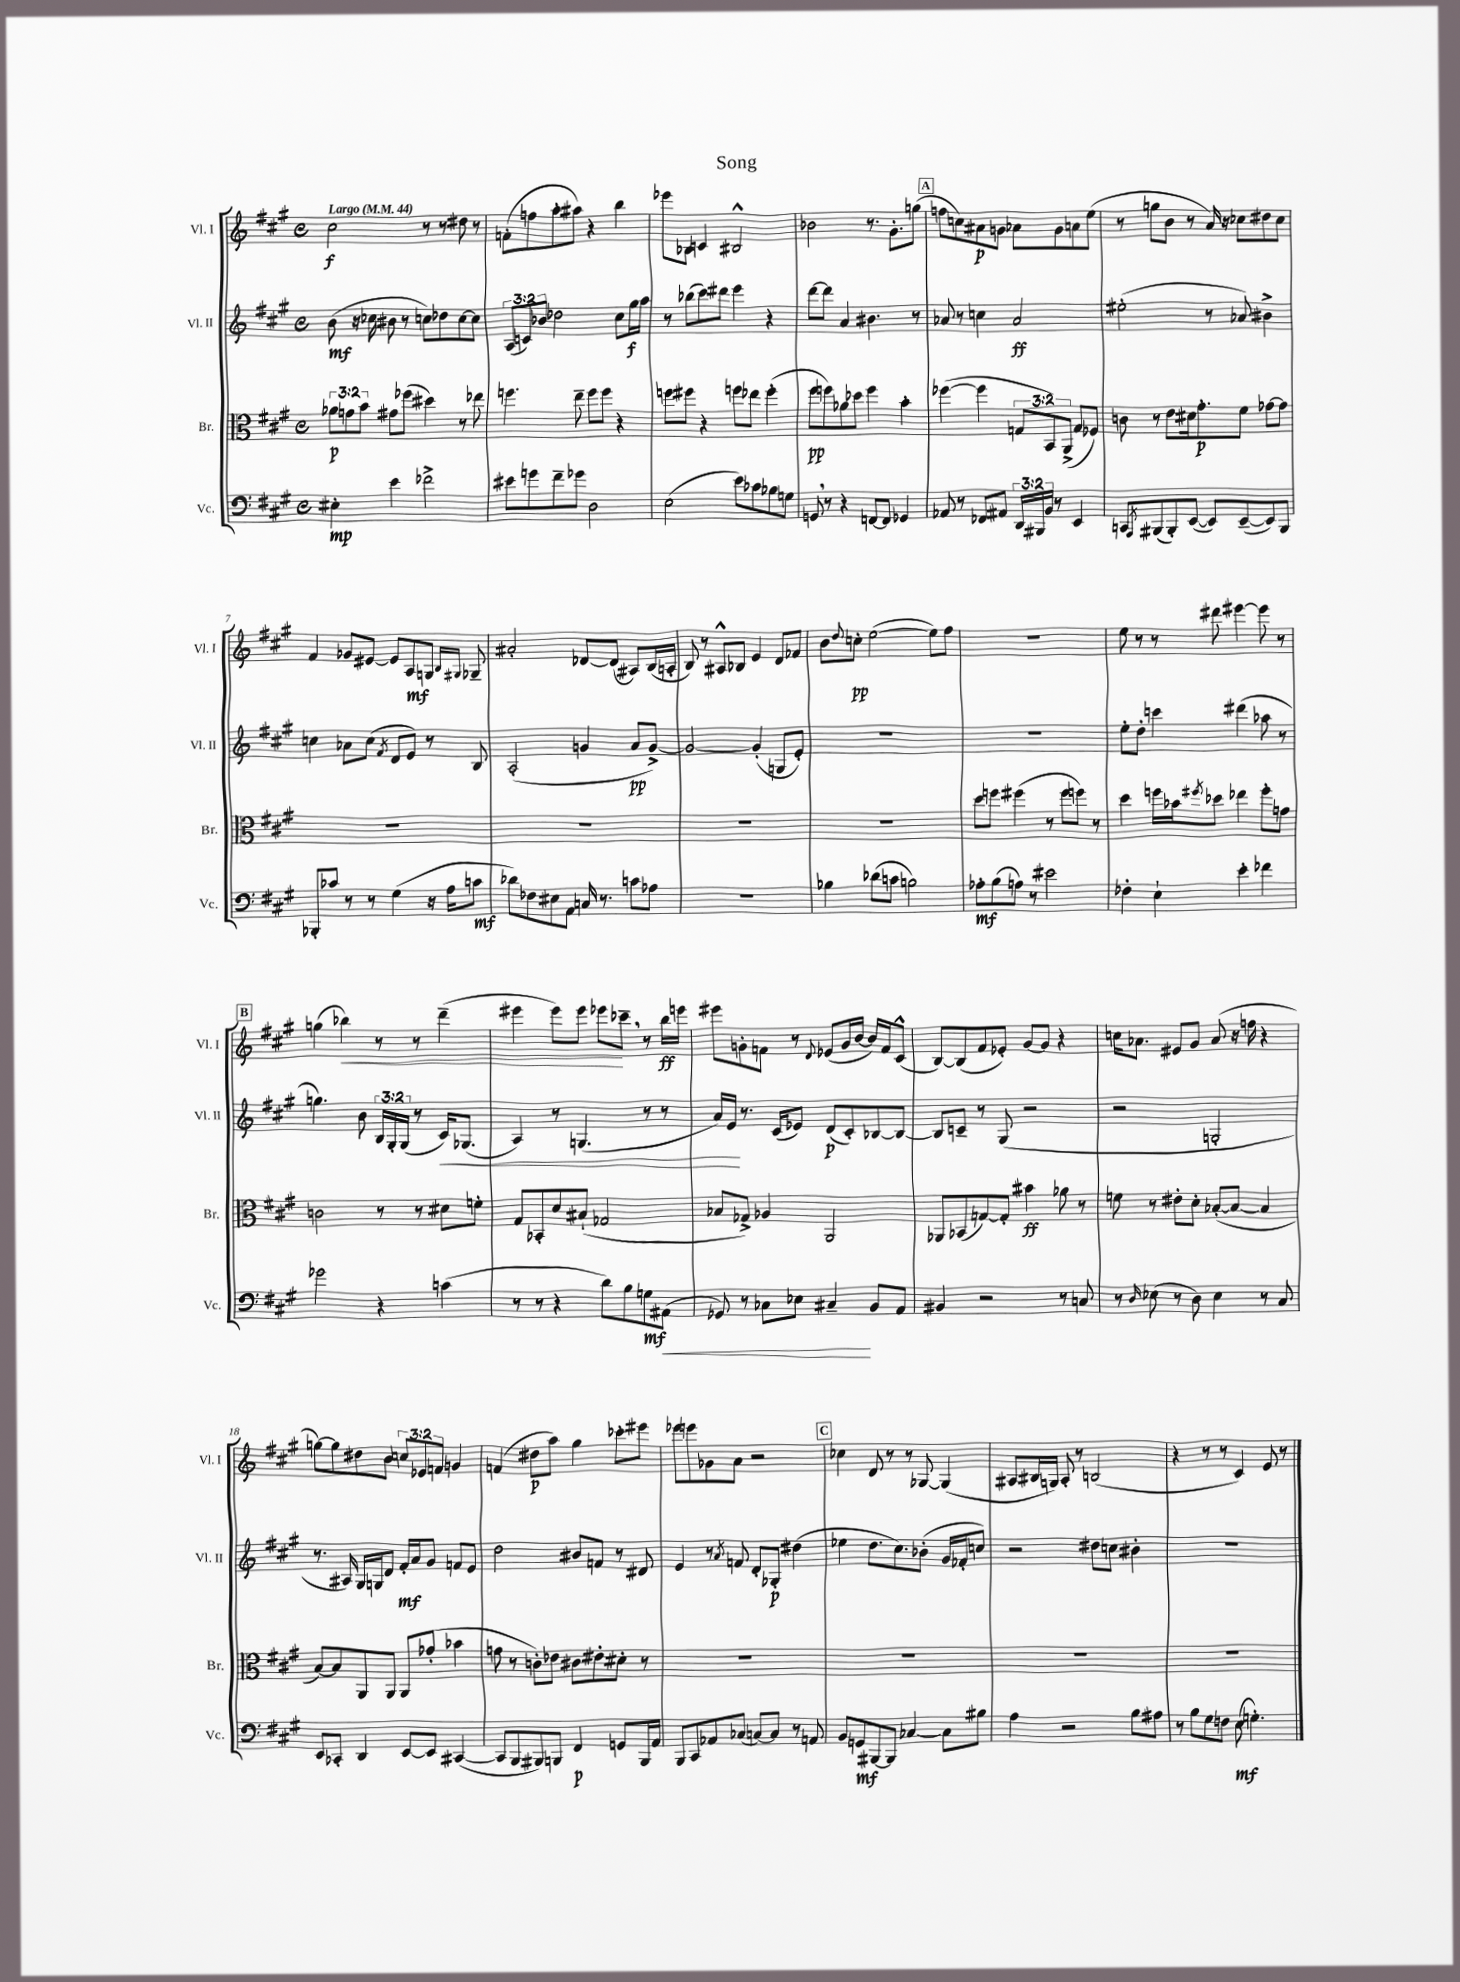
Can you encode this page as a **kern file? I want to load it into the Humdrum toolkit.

**kern	**dynam	**kern	**dynam	**kern	**dynam	**kern	**dynam
*part4	*part4	*part3	*part3	*part2	*part2	*part1	*part1
*staff4	*staff4	*staff3	*staff3	*staff2	*staff2	*staff1	*staff1
*I"Vc.	*	*I"Br.	*	*I"Vl. II	*	*I"Vl. I	*
*I'Vc.	*	*I'Br.	*	*I'Vl. II	*	*I'Vl. I	*
*clefF4	*	*clefC3	*	*clefG2	*	*clefG2	*
*k[f#c#g#]	*	*k[f#c#g#]	*	*k[f#c#g#]	*	*k[f#c#g#]	*
*M4/4	*	*M4/4	*	*M4/4	*	*M4/4	*
*met(c)	*	*met(c)	*	*met(c)	*	*met(c)	*
*MM44	*	*MM44	*	*MM44	*	*MM44	*
=1	=1	=1	=1	=1	=1	=1	=1
!	!	!	!	!	!	!LO:TX:a:B:t=Largo	!
4E#X'\	mp	12a-X\L	p	(8b\	mf	2cc#\	f
.	.	12gn\	.	.	.	.	.
.	.	.	.	16r	.	.	.
.	.	12b\J	.	.	.	.	.
.	.	.	.	16cc-X\	.	.	.
4e\	.	8g#X\L	.	8b#X\	.	.	.
.	.	(8ff-X\J	.	8r	.	.	.
2f-X^\	.	4dd#X\)	.	8ccn\L)	.	8r	.
.	.	.	.	8dd-X\	.	8r	.
.	.	8r	.	[8cc\	.	8dd#X\	.
.	.	8ee-X\	.	8cc\J]	.	8r	.
=2	=2	=2	=2	=2	=2	=2	=2
8e#X\L	.	4.ffn\	.	(12A/L	.	(8fn'\L	.
.	.	.	.	12cn/)	.	.	.
8gn\	.	.	.	.	.	8ffn\	.
.	.	.	.	12b-X/J	.	.	.
8f#~\	.	.	.	2dd-X\	.	8aa'\	.
8g-X\J	.	8ee~\	.	.	.	8aa#X\J)	.
2D\	.	8ff\L	.	.	.	4r	.
.	.	8ff\J	.	.	.	.	.
.	.	4r	.	8cc#\L	.	4bb\	.
.	.	.	.	16gg#\L	f	.	.
.	.	.	.	16aa\JJ	.	.	.
=3	=3	=3	=3	=3	=3	=3	=3
(2E\	.	8ffn\L	.	8r	.	8eee-X\L	.
.	.	8ff#X\J	.	(8bb-X\L	.	8B-X\J	.
.	.	4r	.	8ccc#\)	.	4cn/	.
.	.	.	.	8ddd#X\J	.	.	.
8e\L)	.	8ffn\L	.	4eee\	.	2B#X^^/	.
8c-X\	.	8ee-X\J	.	.	.	.	.
8B-X\	.	(4ff'\	.	4r	.	.	.
8Gn\J	.	.	.	.	.	.	.
=4	=4	=4	=4	=4	=4	=4	=4
8GGn,/	.	8ff#\L	pp	[8ddd\L	.	2b-X\	.
8r	.	8ffn\)	.	8ddd\J]	.	.	.
4r	.	8a-X\	.	4a/	.	.	.
.	.	8dd-X\J	.	.	.	.	.
[8FFn/L	.	4ff\	.	4.b#X\	.	8.r	.
8FF/J]	.	.	.	.	.	.	.
.	.	.	.	.	.	8.g#'\L	.
4GG-X/	.	4b'\	.	.	.	.	.
.	.	.	.	8r	.	(8ggn\J	.
!!LO:REH:place=s1:t=A
=5	=5	=5	=5	=5	=5	=5	=5
8AA-X/	.	([4ff-X\	.	8a-X/	.	8ffn\L	.
8r	.	.	.	8r	.	8ccn\)	.
8FF-X/L	.	4ff-\]	.	4ccn\	.	8a#X\	p
8AA#X/J	.	.	.	.	.	8gn\J	.
24DD/LL	.	12Gn/L	.	2a-/	ff	8a-X\L	.
24BBB#X/	.	.	.	.	.	.	.
24BB/JJ	.	12BB/)	.	.	.	.	.
8r	.	.	.	.	.	8g\	.
.	.	(12AA^/J	.	.	.	.	.
4EE/	.	8G/L	.	.	.	8an\	.
.	.	8F-X/J)	.	.	.	(8ee\J	.
=6	=6	=6	=6	=6	=6	=6	=6
8CCn/L	.	8cn\	.	(2ee#X'\	.	8r	.
8qAAA/	.	.	.	.	.	.	.
(8BBB#X/	.	8r	.	.	.	8ggn\L	.
8BBB#'/)	.	8e\L	.	.	.	8b\J	.
([8EE/J	.	16d#X\k	.	.	.	8r	.
.	.	8.g#'\	p	.	.	.	.
8EE/L])	.	.	.	8r	.	16a/)	.
.	.	.	.	.	.	16r	.
([8EE~/	.	8f#\J	.	8a-X/)	.	8cc-X\L	.
8EE/])	.	[8g-X\L	.	4b#X^\	.	8dd#X\	.
8BBB#/J	.	8g-\J]	.	.	.	8cc-\J	.
!!LO:LB:g=z
=7	=7	=7	=7	=7	=7	=7	=7
8BBB-X'/L	.	1r	.	4ccn\	.	4f#/	.
8c-X/J	.	.	.	.	.	.	.
8r	.	.	.	8a-X\L	.	8g-X/L	.
8r	.	.	.	(8cc\J	.	[8e#X/J	.
.	.	.	.	8qf#/	.	.	.
(4G#\	.	.	.	8d/L	.	8e#/L]	.
.	.	.	.	8e/J)	.	8A/	mf
16r	.	.	.	8r	.	8Gn/J	.
16A\KL	.	.	.	.	.	.	.
.	.	.	.	.	.	16qqB/LL	.
.	.	.	.	.	.	16qqG#X/JJ	.
8cn\J	mf	.	.	8B/	.	8G-X~/	.
=8	=8	=8	=8	=8	=8	=8	=8
8d-X\L)	.	1r	.	(2A'/	.	2a#X'/	.
8F-X\	.	.	.	.	.	.	.
8E#X\	.	.	.	.	.	.	.
8AA\J	.	.	.	.	.	.	.
16Cn/	.	.	.	4gn/	.	[8d-X/L	.
8.r	.	.	.	.	.	.	.
.	.	.	.	.	.	(8d-/J]	.
8cn\L	.	.	.	8a/L	pp	8A#X/L)	.
8A-X\J	.	.	.	[8g^/J)	.	(16B/L	.
.	.	.	.	.	.	16An'/JJ	.
=9	=9	=9	=9	=9	=9	=9	=9
1r	.	1r	.	2g/_	.	8B/)	.
.	.	.	.	.	.	8r	.
.	.	.	.	.	.	8A#X^^/L	.
.	.	.	.	.	.	8B-X/J	.
.	.	.	.	(4g'/]	.	4e/	.
.	.	.	.	8Gn/L	.	8d/L	.
.	.	.	.	8e'/J)	.	8f-X/J	.
=10	=10	=10	=10	=10	=10	=10	=10
4B-X\	.	1r	.	1r	.	8b\L	.
.	.	.	.	.	.	8qqdd/	.
.	.	.	.	.	.	8ccn'\J	pp
(8d-X\L	.	.	.	.	.	([2ee\	.
8cn\J	.	.	.	.	.	.	.
2Bn\)	.	.	.	.	.	.	.
.	.	.	.	.	.	8ee\L])	.
.	.	.	.	.	.	8ff#\J	.
=11	=11	=11	=11	=11	=11	=11	=11
8A-X'\L	mf	8dd\L	.	1r	.	1r	.
(8B\	.	8ffn\J	.	.	.	.	.
8An\J)	.	(4ff#X\	.	.	.	.	.
8r	.	.	.	.	.	.	.
2e#X\	.	8r	.	.	.	.	.
.	.	8ff#\L	.	.	.	.	.
.	.	8ffn\J)	.	.	.	.	.
.	.	8r	.	.	.	.	.
=12	=12	=12	=12	=12	=12	=12	=12
4F-X'\	.	4dd\	.	8ee'\L	.	8ee\	.
.	.	.	.	8dd'\J	.	8r	.
4E`\	.	16ffn\LL	.	4cccn\	.	8r	.
.	.	16b-X\J	.	.	.	.	.
.	.	8qff#X/	.	.	.	.	.
.	.	8dd-X\J	.	.	.	8ddd#X\	.
4e'\	.	4ee-X\	.	(4ddd#X\	.	[4eee#X\	.
4f-X\	.	8ff#'\L	.	8aa-X\	.	8eee#\]	.
.	.	8gn\J	.	8r	.	8r	.
!!LO:LB:g=z
!!LO:REH:place=s1:t=B
=13	=13	=13	=13	=13	=13	=13	=13
2g-X\	.	2cn\	.	4.ggn\)	.	(4ggn\	.
!	!	!	!	!	!	!	!LO:HP:b
.	.	.	.	.	.	4bb-X\)	<
.	.	.	.	8b\	.	.	.
4r	.	8r	.	24B/LL	.	8r	.
.	.	.	.	24G#'/	.	.	.
.	.	.	.	(24G#/JJ	.	.	.
.	.	8r	.	8r	.	8r	.
!	!	!	!	!	!LO:HP:b	!	!
(4cn\	.	8d#X\L	.	16c#/KL)	<	(4ddd~\	.
.	.	.	.	(8.G-X/J	.	.	.
.	.	8fn'\J	.	.	.	.	.
=14	=14	=14	=14	=14	=14	=14	=14
8r	.	8G#/L	.	4A/)	.	4eee#X\	.
8r	.	8BB-X'/	.	.	.	.	.
4r	.	8d/	.	8r	.	8eee#\L)	.
.	.	(8B#X`/J	.	(4.Gn/	.	8eee#\J	.
8d\L)	.	2G-X/	.	.	.	8eee-X\L	.
8B\	.	.	.	.	.	8ccc-X~,\J	[
8Gn\	mf	.	.	8r	.	8r	.
!	!LO:HP:b	!	!	!	!	!	!
(8AA#X\J	<	.	.	8r	.	16bb\LL	ff
.	.	.	.	.	.	16eeen\JJ	.
=15	=15	=15	=15	=15	=15	=15	=15
8GG-X/)	.	8B-X/L	.	16a/LL)	.	8eee#X\L	.
.	.	.	.	16e/JJ	.	.	.
8r	.	8G-X^/J)	.	8.r	[	8gn'\	.
8C-X\L	.	4A-X/	.	.	.	8fn\J	.
.	.	.	.	(16c#/KL	.	.	.
8E-X\J	.	.	.	8e-X/J)	.	8r	.
.	.	.	.	.	.	8qqd/	.
4C#X~/	.	2AA/	.	(8d/L	p	(8e-X/L	.
.	.	.	.	8c#'/)	.	16g/L	.
.	.	.	.	.	.	[16b/JJ	.
8BB/L	[	.	.	[8B-X/	.	16b/LL])	.
.	.	.	.	.	.	16f/J	.
8AA/J	.	.	.	8B-/J_	.	(8c#^^/J	.
=16	=16	=16	=16	=16	=16	=16	=16
4BB#X/	.	8AA-X/L	.	8B-/L]	.	[8B/L)	.
.	.	(8BB-X/	.	8cn~/J	.	(8B/]	.
2r	.	[8Gn/)	.	8r	.	8f#/	.
.	.	8G'/J]	.	(8G#/	.	8e-X'/J)	.
.	.	4b#X\	ff	2r	.	[8g#/L	.
.	.	.	.	.	.	8g#/J]	.
8r	.	8a-X\	.	.	.	4r	.
8Cn/	.	8r	.	.	.	.	.
=17	=17	=17	=17	=17	=17	=17	=17
8r	.	8fn\	.	2r	.	16ccn\KL	.
.	.	.	.	.	.	8.a-X\J	.
16qqD/	.	.	.	.	.	.	.
(8E-X\	.	8r	.	.	.	.	.
8r	.	8e#X'\L	.	.	.	8e#X/L	.
8D\)	.	8d'\J	.	.	.	8g#/J	.
4E-\	.	([8B-X'/L	.	2Gn'/	.	(8a-/	.
.	.	8B-/J_	.	.	.	16r	.
.	.	.	.	.	.	16ffn\	.
8r	.	4B-/]	.	.	.	4r	.
8C#/	.	.	.	.	.	.	.
!!LO:LB:g=z
=18	=18	=18	=18	=18	=18	=18	=18
8EE/L	.	[8B/L)	.	8.r	.	[8ggn\L)	.
8CC-X'/J	.	8B/]	.	.	.	8gg\]	.
.	.	.	.	16A#X/)	.	.	.
4DD/	.	8AA/	.	16G#/LL	.	8dd#X\	.
.	.	.	.	16Gn/J	.	.	.
.	.	8AA/J	.	8d/J	.	8b\J	.
[8EE/L	.	8AA/L	.	16f#'/LL	mf	12ccn/L	.
.	.	.	.	16a/J	.	.	.
.	.	.	.	.	.	12e-X/	.
8EE/J]	.	(8g-X'/J	.	8g#/J	.	.	.
.	.	.	.	.	.	12fn/J	.
([4CC#X/	.	4b-X\	.	8fn/L	.	4gn/	.
.	.	.	.	8e/J	.	.	.
=19	=19	=19	=19	=19	=19	=19	=19
8CC#/L]	.	8gn\	.	2dd\	.	(4fn/	.
8BBB/	.	8r	.	.	.	.	.
8BBB#X/)	.	8cn'\L)	.	.	.	8dd#X\L	p
8BBBn/J	.	8e-X\J	.	.	.	8aa\J)	.
4FF#/	p	8c#X\L	.	8b#X/L	.	4gg#\	.
.	.	8e#X'\	.	8fn/J	.	.	.
8GGn/L	.	8d#X'\J	.	8r	.	8ccc-X'\L	.
16BBB/L	.	8r	.	8d#X/	.	8eee#X\J	.
16AA/JJ	.	.	.	.	.	.	.
=20	=20	=20	=20	=20	=20	=20	=20
8BBB/L	.	1r	.	4e/	.	8eee-X\L	.
8CC#/	.	.	.	.	.	8eeen\	.
8AA-X/	.	.	.	8r	.	8g-X\	.
.	.	.	.	8qa/	.	.	.
(8C-X/J	.	.	.	8fn/	.	8a\J	.
[8Cn/L)	.	.	.	8d'/L	.	2r	.
8C/J]	.	.	.	8G-X'/J	p	.	.
8r	.	.	.	(4dd#X\	.	.	.
8AAn/	.	.	.	.	.	.	.
!!LO:REH:place=s1:t=C
=21	=21	=21	=21	=21	=21	=21	=21
8BB/L	.	1r	.	4ee-X\	.	4cc-X\	.
8GGn/	mf	.	.	.	.	.	.
[8BBB#X/	.	.	.	8.dd\L	.	8d/	.
8BBB#/J]	.	.	.	.	.	8r	.
.	.	.	.	8.cc#\)	.	.	.
[4C-X/	.	.	.	.	.	8r	.
.	.	.	.	(8b-X'\J	.	[8G-X/	.
8C-\L]	.	.	.	16g#/LL	.	(4G-/]	.
.	.	.	.	16f-X'/J	.	.	.
8B#X\J	.	.	.	8ccn/J)	.	.	.
=22	=22	=22	=22	=22	=22	=22	=22
4A\	.	1r	.	2r	.	8A#X/L	.
.	.	.	.	.	.	16B#X/L	.
.	.	.	.	.	.	16Gn/JJ)	.
2r	.	.	.	.	.	8A#'/	.
.	.	.	.	.	.	8r	.
.	.	.	.	8dd#X\L	.	(2Bn/	.
.	.	.	.	8ccn\J	.	.	.
8B\L	.	.	.	4b#X'\	.	.	.
8A#X\J	.	.	.	.	.	.	.
=23	=23	=23	=23	=23	=23	=23	=23
8r	.	1r	.	1r	.	4r	.
8B\L	.	.	.	.	.	.	.
8G#\	.	.	.	.	.	8r	.
8Fn\J	.	.	.	.	.	8r	.
(8E\	mf	.	.	.	.	4c#/)	.
4.Gn'\)	.	.	.	.	.	.	.
.	.	.	.	.	.	8e/	.
.	.	.	.	.	.	8r	.
==	==	==	==	==	==	==	==
*-	*-	*-	*-	*-	*-	*-	*-
